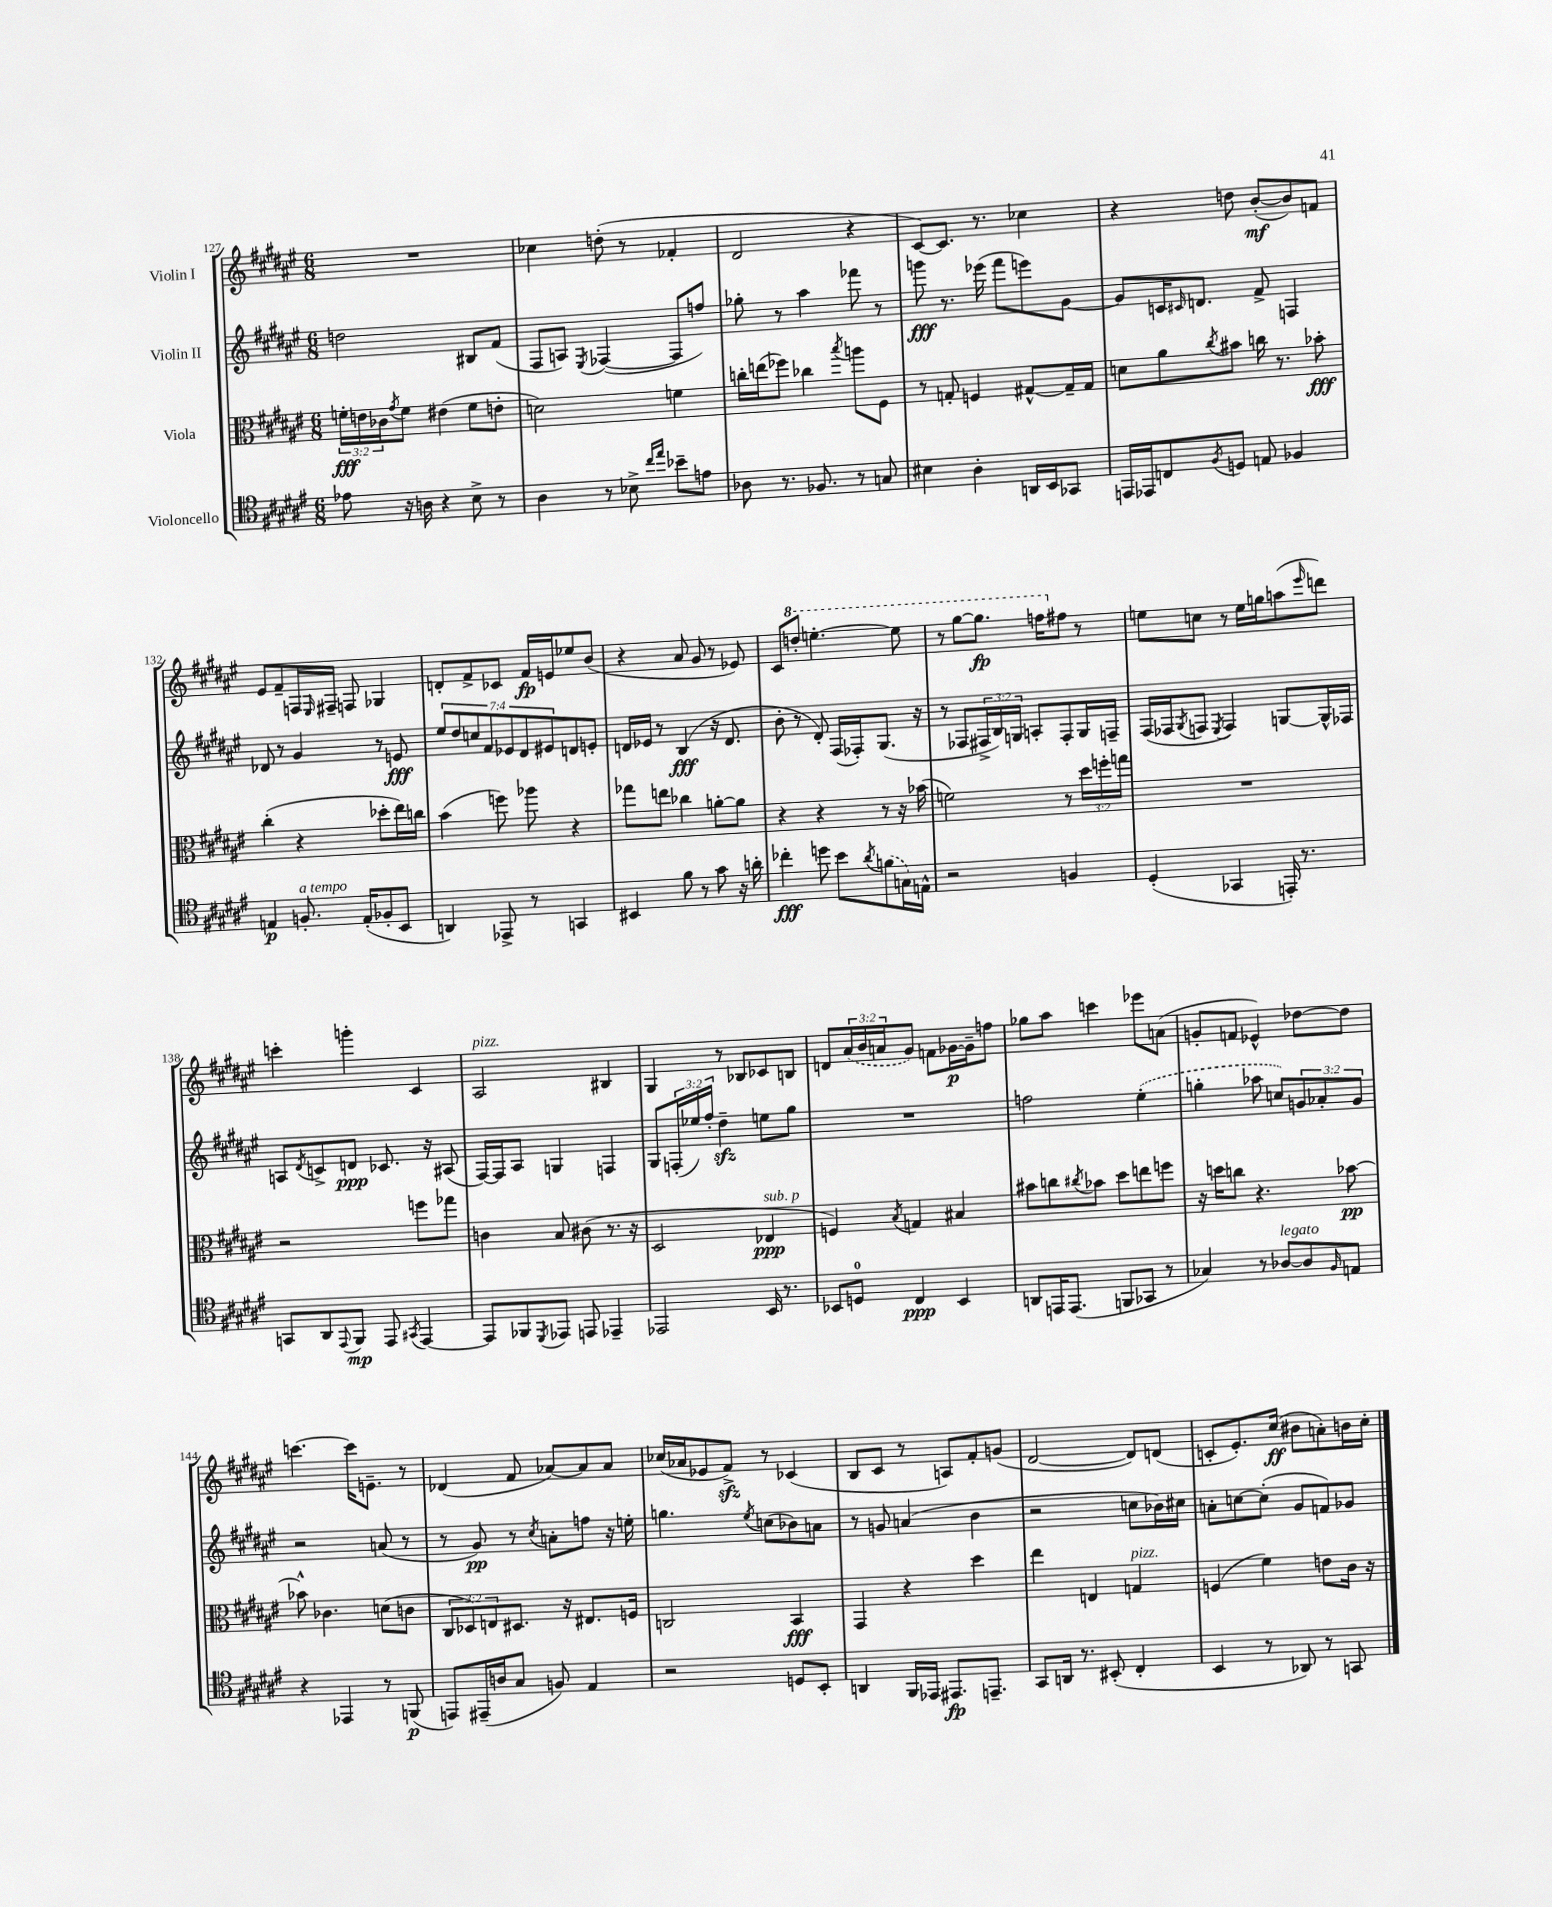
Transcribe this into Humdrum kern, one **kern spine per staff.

**kern	**kern	**kern	**kern
*staff4	*staff3	*staff2	*staff1
*clefC4	*clefC3	*clefG2	*clefG2
*k[f#c#g#d#a#e#]	*k[f#c#g#d#a#e#]	*k[f#c#g#d#a#e#]	*k[f#c#g#d#a#e#]
*M6/8	*M6/8	*M6/8	*M6/8
8e-	24f'	2dd	2.r
.	24e	.	.
.	24c-	.	.
.	8qg#	.	.
16r	8f	.	.
16A	.	.	.
4r	(4e#	.	.
8B^	8f	8B#	.
8r	8e'	(8f#	.
=	=	=	=
4A#	2d)	8F#	4cc-
.	.	8A)	.
.	.	8qE#	.
8r	.	([4F-	(8dd'
8B-^	.	.	8r
16qqcc#	.	.	.
16qqee#	.	.	.
8b-~	4f	8F-]	4f-'
8e	.	8ff)	.
=	=	=	=
8A-	16cc'	8gg-'	2d#
.	(16ee	.	.
8.r	8ff-)	8r	.
.	4cc-	4aa#	.
8.F-	.	.	.
.	8qbb	.	.
8r	8aa	8fff-	4r
8G	8F#	8r	.
=	=	=	=
4B#	8r	8ggg	[8c#)
.	8G'	8.r	8.c#]
4A#'	4F	.	.
.	.	(16eee-	8.r
.	.	8fff#	.
16AA	[8G#^^	8eee)	4cc-
16BB	.	.	.
8GG-	16G#~]	[8g#	.
.	16G#	.	.
=	=	=	=
16EE	8d	8g#]	4r
16EE-	.	.	.
8C	8a#	16c	.
.	.	16qqc#	.
.	.	8.d	.
8qF#	8qcc#	.	.
8D	8b#	.	8dd
8E	16cc	8f#^	([8b'
.	8.r	.	.
4F-	.	4F	8b])
.	8b-'	.	8f
=	=	=	=
4E	(4cc#'	8d-	8e#
.	.	8r	8f#~
8.F'	4r	4g#	16F
.	.	.	16qqE#
.	.	.	16F#~
.	.	.	8F
(16E'	.	.	.
8F-'	8dd-'	8r	4G-
8BB	16ee#)	8e	.
.	16cc	.	.
=	=	=	=
4AA)	(4b	14ee#	8d'
.	.	14dd#	.
.	.	.	8f#^
.	.	14cc	.
.	.	14f#	.
8EE-^	8ff)	.	8c-
.	.	14e-	.
.	.	14d#	.
8r	8aa-	.	16f#
.	.	14e#	.
.	.	.	16e
4GG	4r	8d	8ee-
.	.	8e'	(8b
=	=	=	=
4BB#	8gg-	16d	4r
.	.	16e-	.
.	8ee	8r	.
8f#	4cc-	(4B	8a#
8r	.	.	8g#
8g#	[8a'	16r	8r
.	.	8.d	.
16r	8a]	.	8e-)
16a'	.	.	.
=	=	=	=
4cc-'	4r	8b'	8c#
.	.	8r	8ddd'
8dd	4r	8d#')	[4.eee'
8b	.	(16F#	.
.	.	16F-')	.
8qa#	.	.	.
(8f	8r	(8.G#	.
16G)	16r	.	8eee]
16E^^	(16b-	16r	.
=	=	=	=
2r	2f)	8r	8r
.	.	8F-	[8ggg#
.	.	24F#^	8.ggg#]
.	.	24B)	.
.	.	24G	.
.	.	8A'	.
.	.	.	16fff
4F	8r	8F#'	8ff#
.	24dd#	16G	8r
.	24ff'	.	.
.	.	16F~	.
.	24gg	.	.
=	=	=	=
(4D#'	2.r	(16F#	8ee
.	.	16F-	.
.	.	8qG#	.
.	.	8F	8cc
.	.	8qE#	.
4GG-	.	4F)	8r
.	.	.	16ee
.	.	.	16gg
16EE')	.	[8G	(8aa
8.r	.	.	.
.	.	.	16qqeee#
.	.	16G^^]	8ddd)
.	.	16F-	.
=	=	=	=
8GG	2r	8A	4ccc'
.	.	8qd#	.
8AA#	.	8c^	.
8qqEE#	.	.	.
8FF#	.	8d	4ggg'
8EE#	.	8.c-	.
8qGG#	.	.	.
[4EE#	8ff	.	4c#
.	.	16r	.
.	8gg-	(8A#	.
=	=	=	=
8EE#]	4c	[16F#)	2A#
.	.	16F#]	.
8FF-	.	8A#	.
8qDD#	.	.	.
8EE-	8B	4G	.
8EE	(8c#	.	.
4EE-~	8.r	4F	4B#
.	16r	.	.
=	=	=	=
2EE-	2D#	8G#	4G#
.	.	(24F'	.
.	.	24ee-)	.
.	.	24ff#'	.
.	.	4dd#~	8r
.	.	.	8B-
16BB	4E-	8ee	8c-
8.r	.	.	.
.	.	8gg#	8B
=	=	=	=
8BB-	4F)	2.r	8d
8D	.	.	(24a#
.	.	.	24b
.	.	.	24a
.	8qB	.	.
4C#	4G	.	8g#)
.	.	.	8f
4BB-	4B#	.	[16g-
.	.	.	16g-~]
.	.	.	8ff
=	=	=	=
8AA	8b#	2ff	8gg-
16EE	8cc	.	8aa#
(8.EE	.	.	.
.	8qcc#	.	.
.	8b-	.	4ccc
8FF	8dd#	.	.
8GG-	8ee	(4ee#'	8eee-
8r	8ff	.	(8a
=	=	=	=
4G-)	16r	4gg'	8g'
.	16dd	.	.
.	8cc	.	8f
8r	4.r	8aa-	4e-^^)
[8A-	.	8cc)	.
8A-]	.	12g	[8dd-
.	.	12a-'	.
16qqF#	.	.	.
8E	[8b-	.	8dd-]
.	.	12g	.
=	=	=	=
4r	8b-^^]	2r	[4.ccc
.	4.c-	.	.
4EE-	.	.	.
.	.	.	16ccc]
.	.	.	8.e~
8r	(8d	(8a	.
(8FF	8c	8r	8r
=	=	=	=
8EE)	12C#	8r	(4d-
.	12D-)	.	.
(16EE#~	.	8g#)	.
.	12E	.	.
16A	.	.	.
8G#	8.D#	8r	8f#
.	.	8qcc#	.
8F)	.	8a'	[8a-)
.	16r	.	.
4E#	8.E#	8ff	8a-]
.	.	16r	8a-
.	16F	16ee'	.
=	=	=	=
2r	2C	4.gg	(16cc-
.	.	.	16a-
.	.	.	8e-
.	.	.	8f#^)
.	.	8qee#	.
.	.	(8cc	8r
8D	4BB	8b-)	(4c-
8BB'	.	8a	.
=	=	=	=
4AA	4GG#	8r	8B
.	.	8g	8c#
16FF#	4r	(4a	8r
16EE-	.	.	.
8.EE#	.	.	8A)
.	4dd#	4b	8f#'
8.EE~	.	.	.
.	.	.	(8g
=	=	=	=
8GG#	4ee#	2r	[2d#
16AA	.	.	.
8.r	.	.	.
.	4E	.	.
(8BB#'	.	.	.
4C#'	4G	8cc	8d#])
.	.	16b-)	(8d
.	.	16cc#	.
=	=	=	=
4BB	(4F	8a'	8c'
.	.	[8cc	8.e#')
8r	4f#)	(8cc']	.
.	.	.	(16cc#
8AA-)	.	8g#	8b#
8r	8e	8f)	8a')
8GG	16c#	8g-	16b
.	16r	.	16cc#'
==	==	==	==
*-	*-	*-	*-
